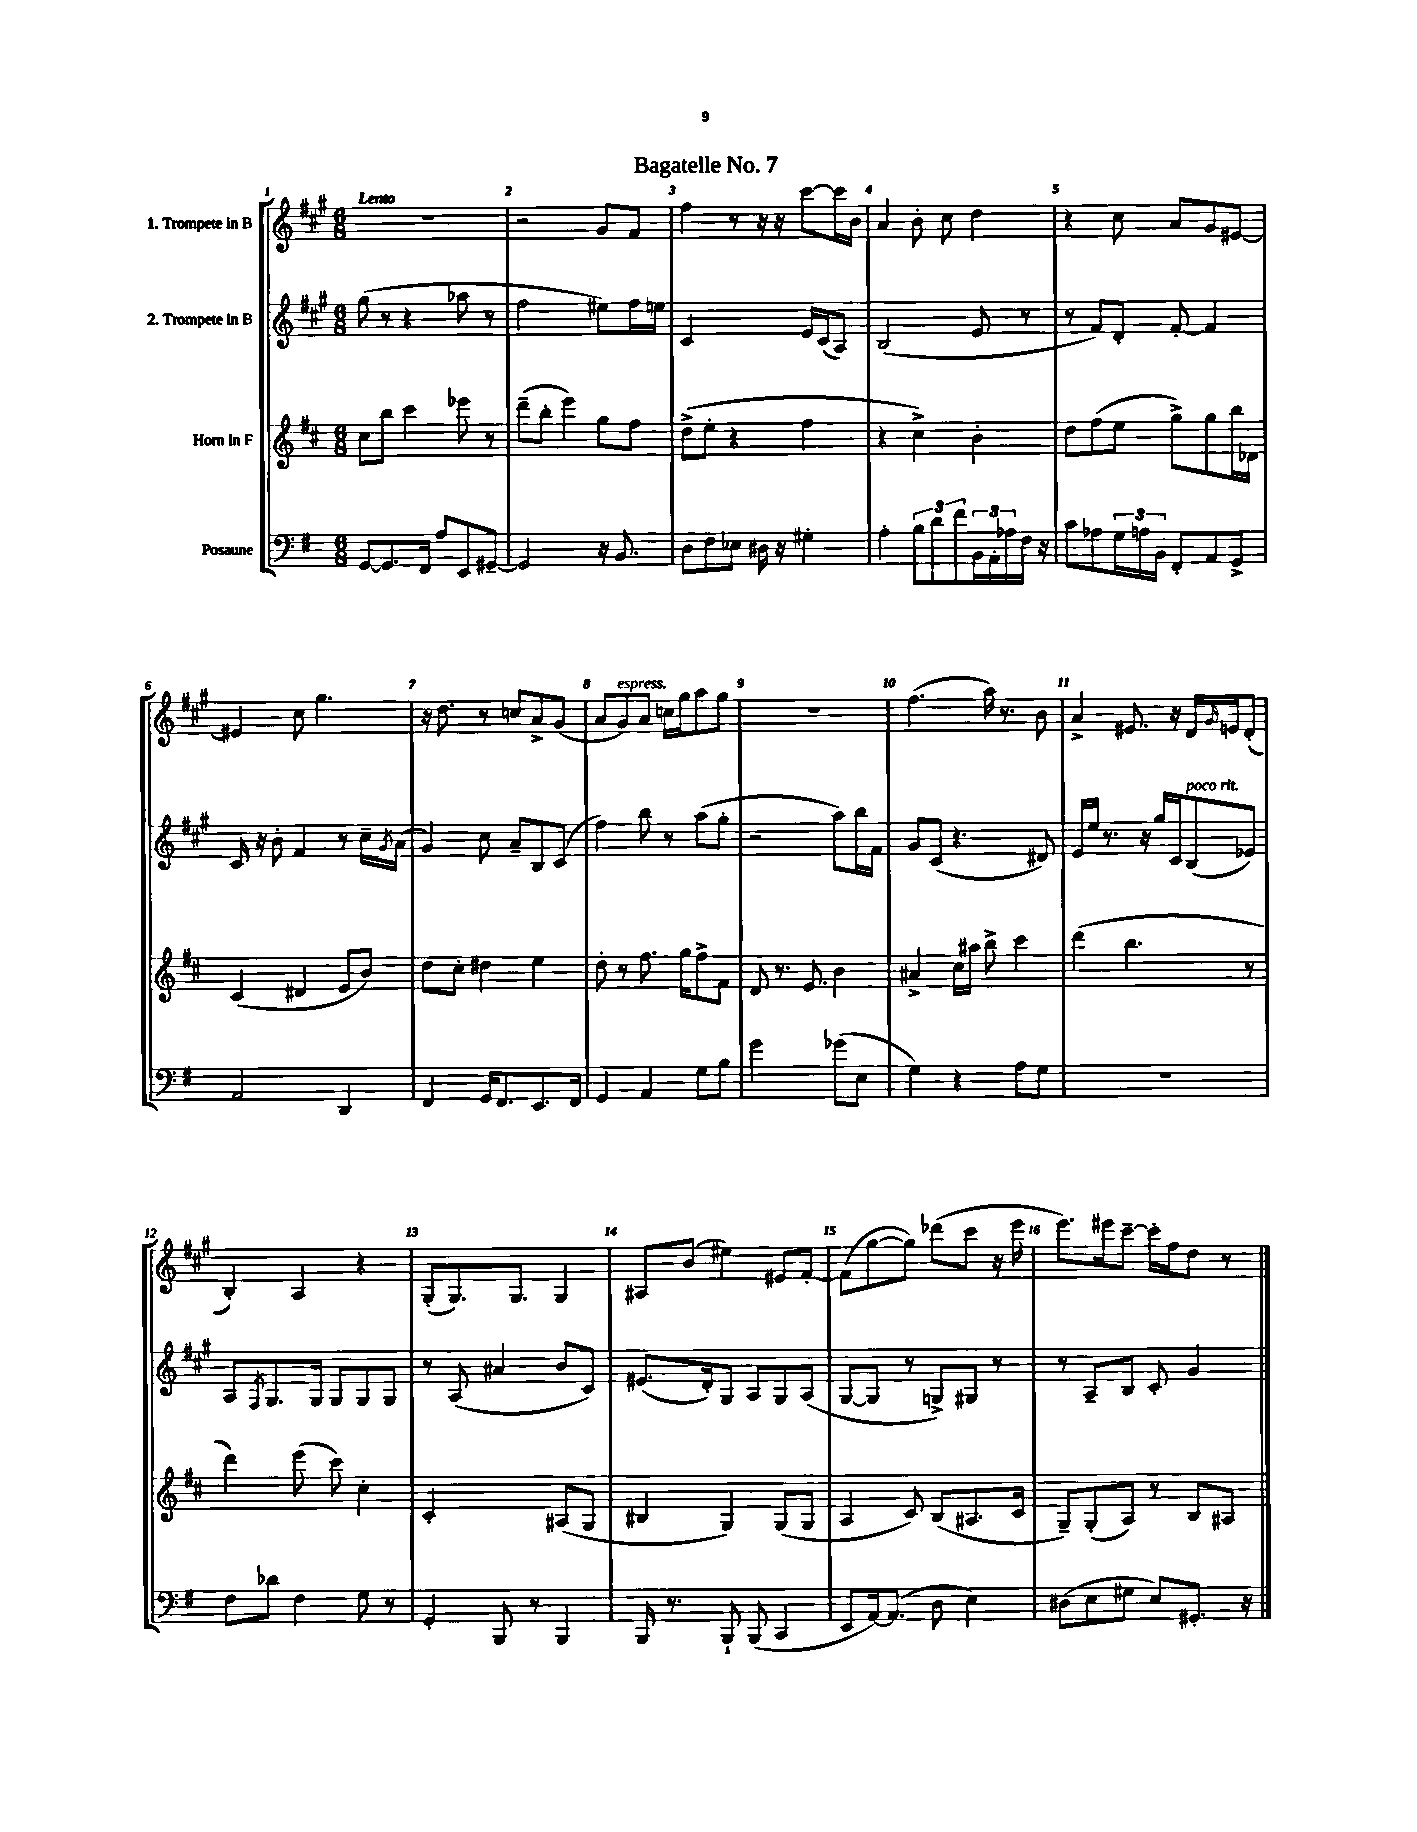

**kern	**kern	**kern	**kern
*staff4	*staff3	*staff2	*staff1
*clefF4	*clefG2	*clefG2	*clefG2
*k[f#]	*k[f#c#]	*k[f#c#g#]	*k[f#c#g#]
*M6/8	*M6/8	*M6/8	*M6/8
[8GG	8cc#	(8gg#	2.r
8.GG]	8bb	8r	.
.	4ccc#	4r	.
16FF#	.	.	.
8A	.	.	.
8EE	8eee-	8aa-	.
[8GG#~	8r	8r	.
=	=	=	=
2GG#]	(8ddd~	2ff#	2r
.	8bb'	.	.
.	4eee)	.	.
16r	8gg	8ee#)	8g#
8.BB	.	.	.
.	8ff#	16ff#	8f#
.	.	16ee	.
=	=	=	=
8D	(8dd^	2c#	4ff#
8F#	8ee'	.	.
8E-	4r	.	8r
16D#	.	.	16r
16r	.	.	16r
4G#'	4ff#	16e	[8ccc#
.	.	(16c#	.
.	.	8A)	16ccc#]
.	.	.	16b
=	=	=	=
4A'	4r	(2B	4a
12B	4cc#^)	.	8b'
12d	.	.	.
.	.	.	8cc#
12f#	.	.	.
24BB	4b'	8e	4dd
24AA'	.	.	.
24A-	.	.	.
16F#	.	8r	.
16r	.	.	.
=	=	=	=
8c	8dd	8r	4r
8A-	(8ff#	8f#)	.
24G	8ee	8d'	8cc#
24A	.	.	.
24BB	.	.	.
8FF#'	8gg^)	[8f#'	8a
8AA	8gg	4f#]	8g#
8GG^	16bb	.	[8e#
.	16d-	.	.
=	=	=	=
2AA	(4c#	16c#	4e#]
.	.	16r	.
.	.	8b'	.
.	4d#	4f#	8cc#
.	.	.	4.gg#
4DD	8e	8r	.
.	8b)	16cc#~	.
.	.	8qg#	.
.	.	(16a	.
=	=	=	=
4FF#	8dd	4g#)	16r
.	.	.	8.dd
.	8cc#'	.	.
16GG	4dd#	8cc#	8r
8.FF#	.	.	.
.	.	8a~	8cc
8.EE	4ee	8B	8a^
.	.	(8c#	(8g#
16FF#	.	.	.
=	=	=	=
4GG	8dd'	4ff#)	8a
.	8r	.	8g#)
4AA	8.ff#	8bb	8a
.	.	8r	16cc
.	16gg	.	16gg#
8G	8ff#^	(8aa	8aa
8B	8f#	8gg#'	8gg#
=	=	=	=
2g	8d	2r	2.r
.	8.r	.	.
.	8.e	.	.
(8g-	4b	8aa)	.
8E	.	16bb	.
.	.	16f#	.
=	=	=	=
4G)	4a#^	8g#	(4.ff#
.	.	(8c#	.
4r	16cc#	4.r	.
.	16aa#	.	.
.	8bb^	.	16aa)
.	.	.	8.r
8A	4ccc#	.	.
8G	.	8d#)	8b
=	=	=	=
2.r	(4ddd	16e	4a^
.	.	16ee	.
.	.	8.r	.
.	4.bb	.	8.e#
.	.	16r	.
.	.	16gg#	.
.	.	16c#	16r
.	.	(8B	16d
.	.	.	16qqg#
.	.	.	16e
.	8r	8e-)	(8d'
=	=	=	=
8F#	4ddd)	8A	4B')
.	.	8qF#	.
8d-	.	8.G#	.
4F#	(8eee	.	4A
.	.	16G#	.
.	8ccc#)	8G#	.
8G	4cc#'	8G#	4r
8r	.	8G#	.
=	=	=	=
4GG'	2c#'	8r	(8G#'
.	.	(8A	8.G#)
8BBB	.	4a#	.
.	.	.	8.G#
8r	.	.	.
4BBB	(8A#	8b	4G#
.	8G	8c#)	.
=	=	=	=
16BBB	4B#	(8.e#	8A#
8.r	.	.	.
.	.	.	(8b
.	.	16d')	.
8BBB`	4G)	8G#	4ee#)
(8BBB	.	8A	.
4CC	(8G	8G#	8e#
.	8G	(8A	[8f#'
=	=	=	=
8EE	4A	[8G#	(8f#]
[16AA)	.	8G#]	[8gg#
(8.AA]	.	.	.
.	8c#)	8r	8gg#])
8D	(8B	8G^)	(8ddd-
4E)	8.A#	8G#	8ccc#
.	.	8r	16r
.	16c#	.	16eee
=	=	=	=
(8D#	8G~)	8r	8.eee)
8E	(8G'	8A~	.
.	.	.	16eee#
8G#	8A)	8B	[8ccc#~
8E)	8r	8c#'	16ccc#']
.	.	.	16ff#
8.GG#'	8B	4g#	8dd
.	8A#	.	8r
16r	.	.	.
==	==	==	==
*-	*-	*-	*-
